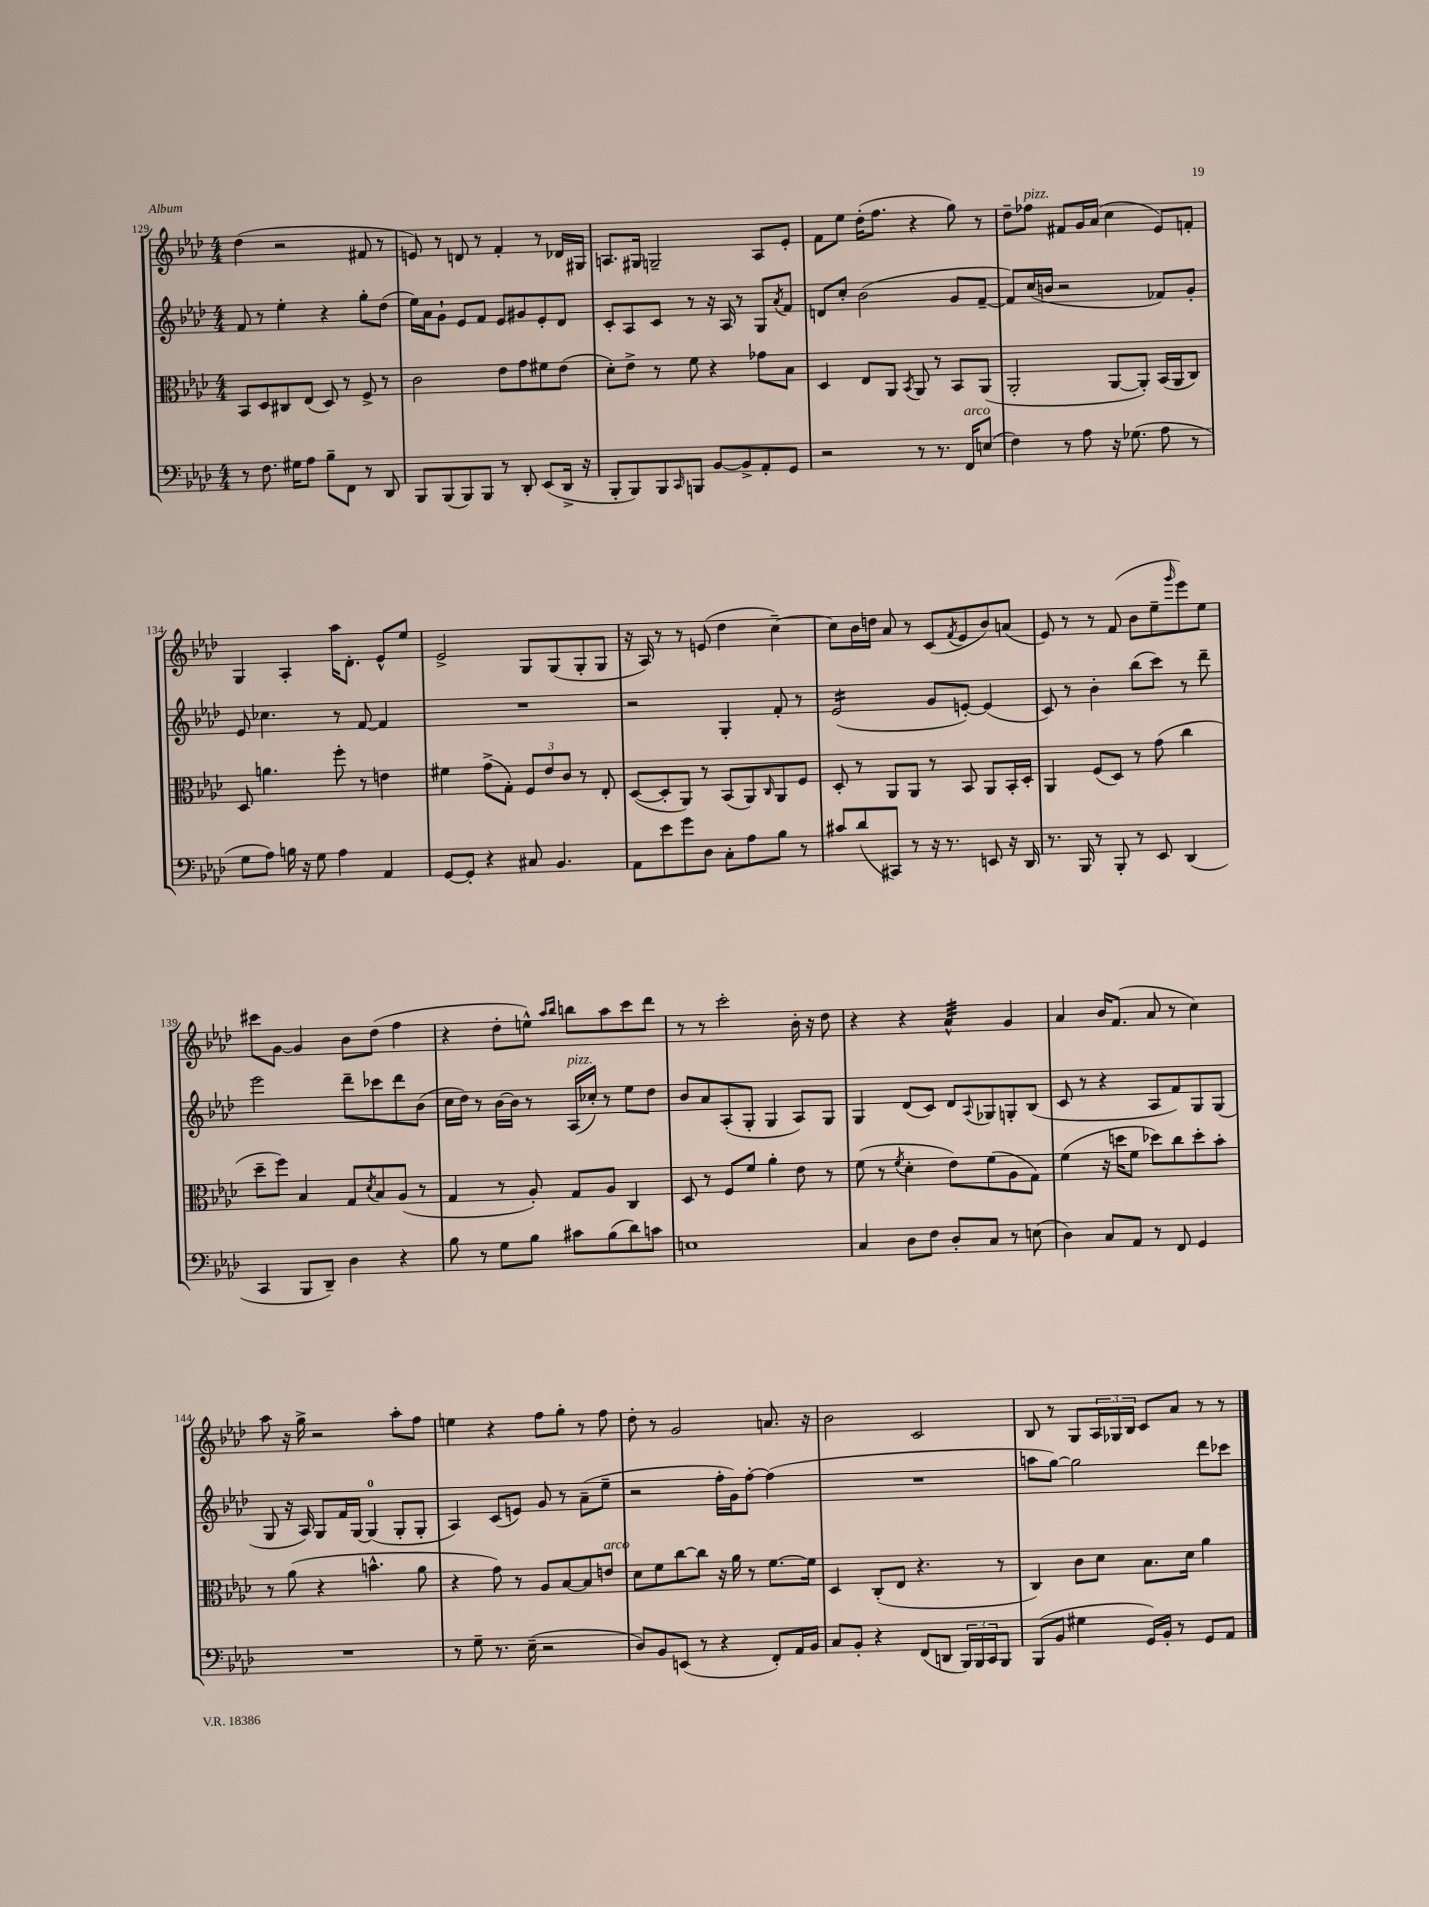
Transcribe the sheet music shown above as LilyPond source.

<<
\new StaffGroup <<
\new Staff = "s0" {
    \clef treble \key aes \major \numericTimeSignature \time 4/4
    des''4( r2 fis'8 r8 |
    e'8) r8 d'8 r8 f'4-. r8 des'16 gis16 |
    a8. gis16 g2-- a8 ees'8-. |
    f'8 ees''8 des''16-.( f''8. r4 g''8) r8 |
    des''8-- fes''8^\markup { \italic "pizz." } fis'8 g'16 aes'16( c''4 ees'8) f'8-. |
    g4 aes4-. aes''16 des'8.-. ees'8-^ ees''8 |
    ees'2-> g8 g8( g8-. g8 |
    r16 aes16) r8 r8 e'8( des''4 c''4~--) |
    c''8 bes'16 d''16 aes'8 r8 c'8( \acciaccatura { f'8 } ees'8 bes'8) a'8( |
    ees'8) r8 r8 f'8( bes'8 ees''8-- \grace { g'''16 } ees'''8) ees''8 |
    cis'''8 g'8~ g'4 bes'8 des''8( f''4 |
    r4 des''8-. e''8-^) \grace { aes''16 bes''16 } b''8 aes''8 c'''8 des'''8 |
    r8 r8 c'''2-. bes'16-. r16 des''8 |
    r4 r4 aes'4:32-^ g'4 |
    aes'4 bes'16 f'8.( aes'8 r8 c''4) |
    aes''8 r16 g''16-> r2 aes''8-. f''8 |
    e''4 r4 f''8 g''8-. r8 f''8 |
    des''8-. r8 g'2 a'8. r16 |
    bes'2 c'2 |
    bes8 r8 g8 \tuplet 3/2 { aes16 ges16 bes16 } c'8 aes'8 r8 r8 \bar "|." |
}
\new Staff = "s1" {
    \clef treble \key aes \major \numericTimeSignature \time 4/4
    f'8 r8 ees''4-. r4 g''8-. des''8( |
    ees''16) aes'16 g'8-! ees'8 f'8 ees'8 gis'8 ees'8-. des'8 |
    c'8-. aes8 c'8 r8 r16 aes16 r8 g8 \acciaccatura { aes'8 } f'8 |
    d'8 c''8-. bes'2( g'8 f'8~-- |
    f'8) c''16( b'16 r2 fes'8) g'8-. |
    ees'8 ces''4. r8 f'8~ f'4 |
    R1 |
    r2 g4-. f'8-. r8 |
    ees'2:16( g'8 e'8~-.) e'4( |
    c'8) r8 bes'4-. bes''8( c'''8) r8 des'''8-- |
    ees'''2 des'''8-- ces'''8 des'''8 bes'8( |
    c''16 des''16) r8 bes'16~ bes'16 r8 aes16^\markup { \italic "pizz." }( ces''16-.) r8 ees''8 des''8 |
    bes'8 aes'8 aes8-.( g8-. g4 aes8) g8 |
    g4 des'8( c'8) des'8 \appoggiatura { aes8 } ges8 g8-. bes8( |
    c'8 r8 r4 aes8 f'8) g8 g8( |
    g8 r16 aes16) g8 f'16 g16~ g4-0( g8-. g8-. |
    aes4) c'8( e'8) g'8 r8 aes'8--( ees''8-- |
    r2 f''16-. g'16) f''8~-. f''4( |
    R1 |
    a''8 g''8~) g''2 des'''8 ces'''8 \bar "|." |
}
\new Staff = "s2" {
    \clef alto \key aes \major \numericTimeSignature \time 4/4
    bes,8 des8 cis8 ees8( des8) r8 f8-> r8 |
    c'2 ees'8 g'8 fis'8 ees'8( |
    des'8-.) ees'8-> r8 f'8 r4 ges'8 bes8 |
    des4 ees8 aes,8 \acciaccatura { bes,8 } aes,8 r8 bes,8 aes,8( |
    aes,2-. aes,8~ aes,8-.) bes,16( aes,16 c8) |
    des8 a'4. f''8-. r8 e'4 |
    fis'4 g'8->( g8-.) \tuplet 3/2 { f8 ees'8 c'8 } r8 ees8-. |
    des8~( des8-. aes,8) r8 bes,8( aes,8) \grace { c16 } aes,8 f8 |
    des8-. r8 aes,8 aes,8 r8 bes,8 aes,8 bes,16-. des16-. |
    aes,4 f8( des8) r8 g'8( c''4 |
    des''8-- f''8) bes4 g8 \acciaccatura { des'8 } bes8 aes8( r8 |
    g4 r8 aes8-.) g8 aes8 c4 |
    des8 r8 f8 f'8 aes'4-. ees'8 r8 |
    f'8( r8 \acciaccatura { f'8 } des'4-. ees'8) f'8( aes8 g8) |
    f'4( r16 d''16 f'8 des''8) c''8 des''8-. bes'8-. |
    r8 aes'8( r4 b'4.-^ aes'8 |
    r4 g'8) r8 aes8 bes8~ bes8 e'8^\markup { \italic "arco" } |
    des'8 f'8 c''8~ c''8 r16 aes'16 r8 f'8.~ f'16 |
    des4 c8-.( ees8 r4. r8 |
    c4) c'8 des'8 bes8. des'16 aes'4 \bar "|." |
}
\new Staff = "s3" {
    \clef bass \key aes \major \numericTimeSignature \time 4/4
    r8 f8. gis16 aes8 bes8-- f,8 r8 des,8 |
    bes,,8 bes,,8( bes,,8) bes,,8 r8 des,8-. ees,8( des,16-> r16 |
    bes,,8-. bes,,8) bes,,8 \grace { c,16 } b,,8 bes,8~ bes,8-> aes,8-. g,8 |
    r2 r8 r8. f,16^\markup { \italic "arco" } e8( |
    f4) r8 aes8 r16 ges8.( aes8 r8 |
    g8 aes8) b16 r16 g8 aes4 aes,4 |
    g,8~ g,8-. r4 cis8 bes,4. |
    aes,8 ees'8 g'8 des8 c8-. aes8 bes8 r8 |
    cis'8 des'8( cis,8) r8 r16 r8. e,8 r16 des,16 |
    r8. bes,,16 r8 bes,,8-. r8 ees,8 des,4( |
    c,4 bes,,8 des,8--) des4 r4 |
    bes8 r8 g8 bes8 cis'8 bes8( des'8) c'8 |
    e1 |
    c4 des8 f8 des8-. c8 r8 e8( |
    des4) c8 aes,8 r8 f,8 g,4 |
    R1 |
    r8 g8-- r8. ees16--( r2 |
    des8) bes,8 e,8( r8 r4 f,8-.) aes,16 bes,16 |
    c8 bes,8-. r4 f,8( d,8 \tuplet 3/2 { bes,,16) bes,,16 c,16 } bes,,8 |
    bes,,8( bes,8 gis4 g,16) bes,16-. r8 g,8 aes,8 \bar "|." |
}
>>
>>
\layout { \context { \Score currentBarNumber = #129 } }
